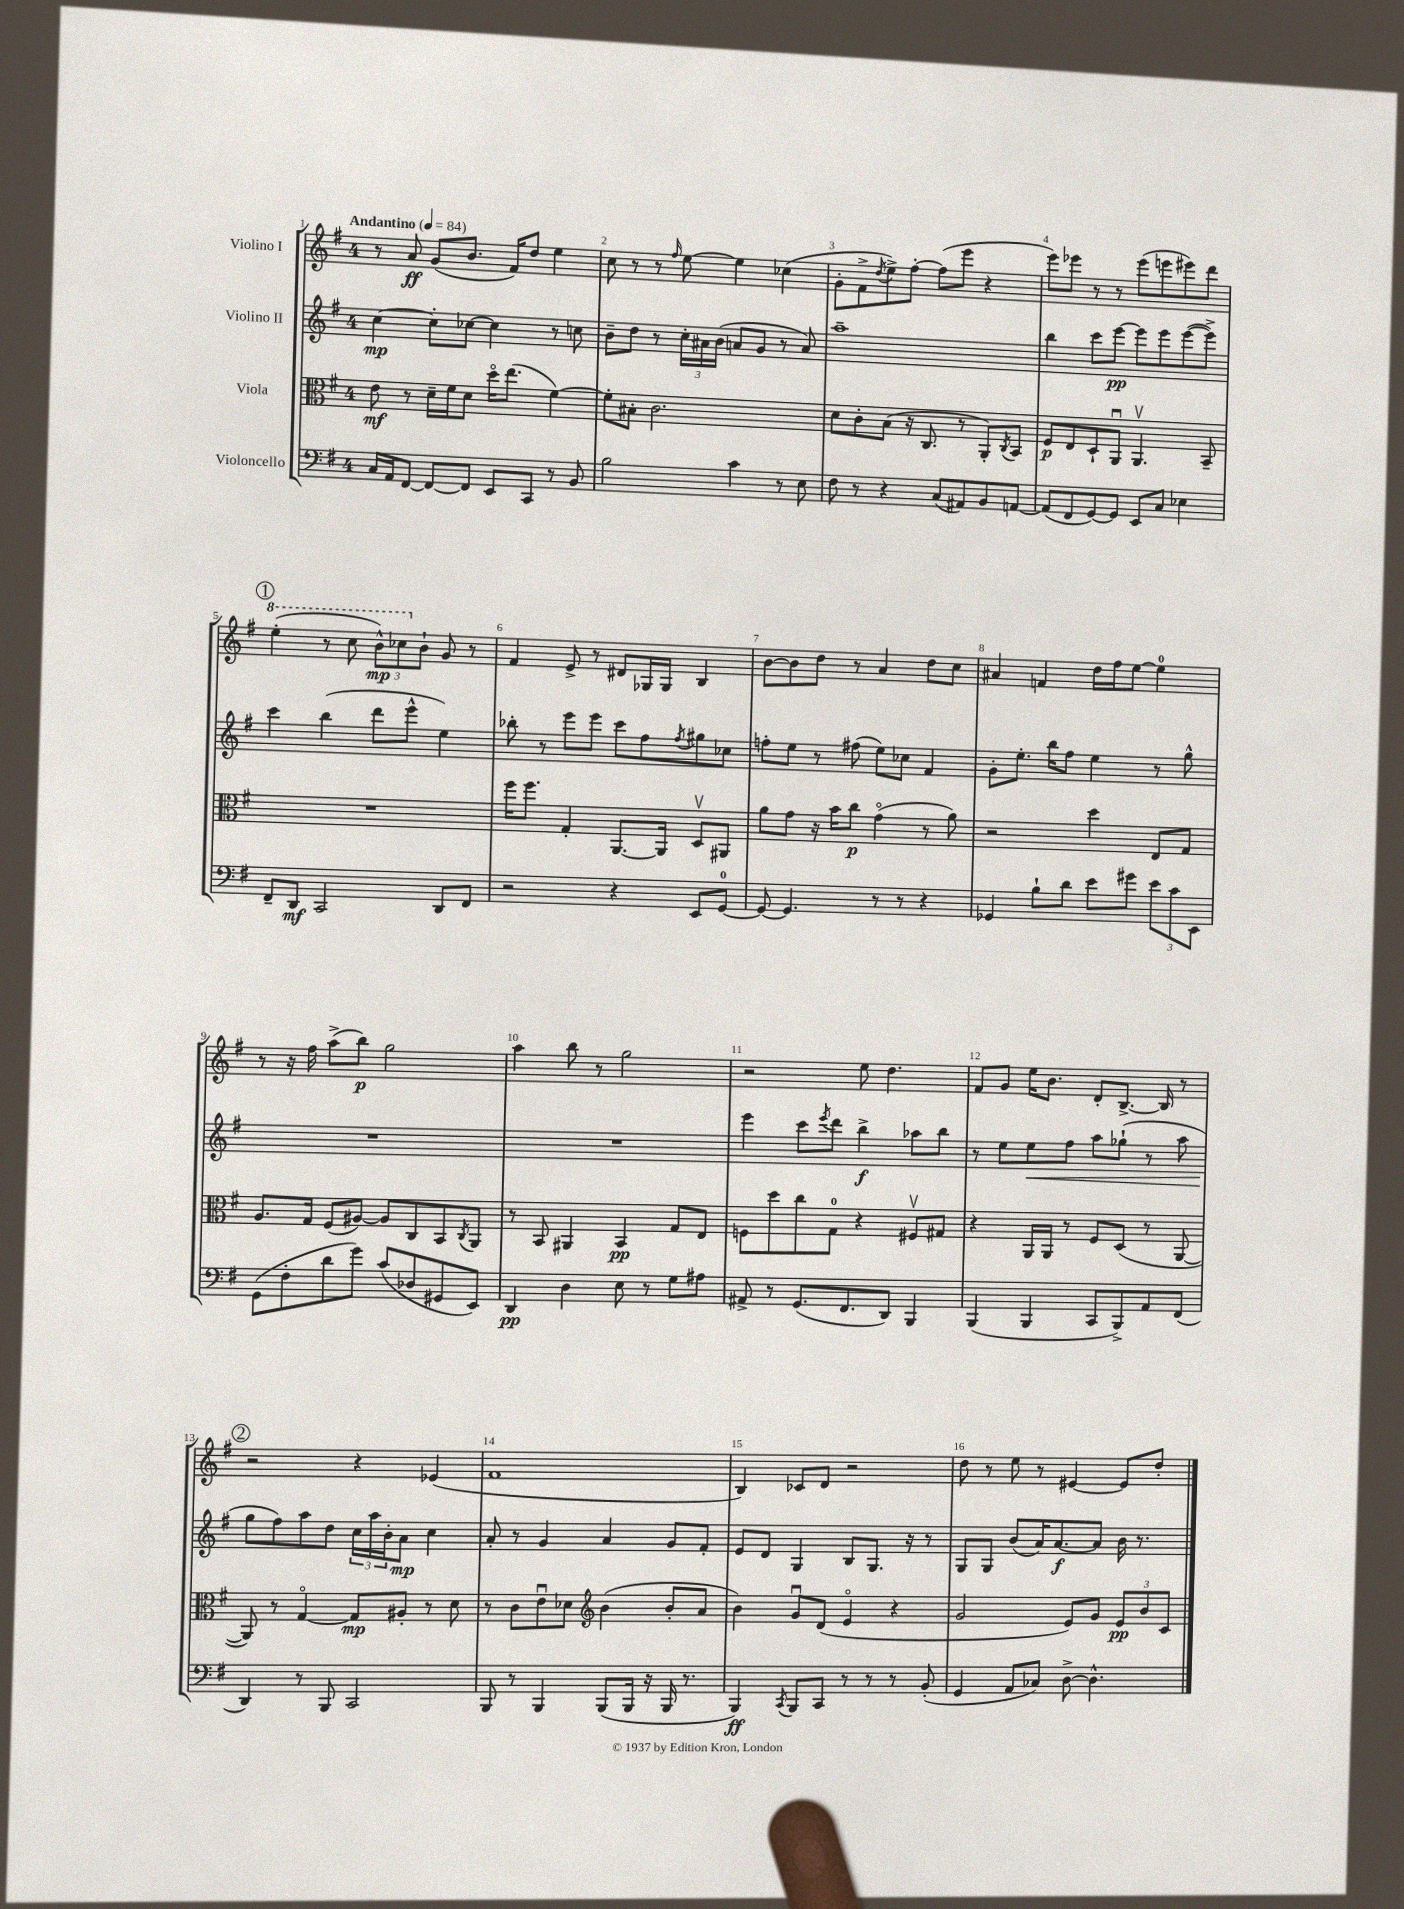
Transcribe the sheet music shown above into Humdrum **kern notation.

**kern	**dynam	**kern	**dynam	**kern	**dynam	**kern	**dynam
*part4	*part4	*part3	*part3	*part2	*part2	*part1	*part1
*staff4	*staff4	*staff3	*staff3	*staff2	*staff2	*staff1	*staff1
*I"Violoncello	*	*I"Viola	*	*I"Violino II	*	*I"Violino I	*
*clefF4	*	*clefC3	*	*clefG2	*	*clefG2	*
*k[f#]	*	*k[f#]	*	*k[f#]	*	*k[f#]	*
*M4/4	*	*M4/4	*	*M4/4	*	*M4/4	*
*MM84	*	*MM84	*	*MM84	*	*MM84	*
=1	=1	=1	=1	=1	=1	=1	=1
!	!	!	!	!	!	!LO:TX:a:B:t=Andantino	!
16C/LL	.	8e\	mf	[4cc\	mp	8r	.
16AA/J	.	.	.	.	.	.	.
[8FF#/J	.	8r	.	.	.	8a/	ff
8FF#/L_	.	16d~\LL	.	8cc'\L]	.	(8g/L	.
.	.	16f#\J	.	.	.	.	.
8FF#/J]	.	8d\J	.	[8cc-X\J	.	8.b/J	.
8EE/L	.	16dd\KL	.	4cc-\]	.	.	.
.	.	(8.ee\J	.	.	.	16f#/KL)	.
8CC/J	.	.	.	.	.	8dd/J	.
8r	.	[4f#\)	.	8r	.	4ee\	.
8BB/	.	.	.	8ccn\	.	.	.
=2	=2	=2	=2	=2	=2	=2	=2
2B\	.	8f#'\L]	.	8b~\L	.	8cc\	.
.	.	8B#X'\J	.	8dd\J	.	8r	.
.	.	2.c\	.	8r	.	8r	.
.	.	.	.	.	.	16qqff#/	.
.	.	.	.	24cc'\LL	.	[8ee\	.
.	.	.	.	24a#X\	.	.	.
.	.	.	.	(24b\JJ	.	.	.
4c\	.	.	.	8an/L	.	4ee\]	.
.	.	.	.	8g/J	.	.	.
8r	.	.	.	8r	.	(4cc-X\	.
8E\	.	.	.	8a/)	.	.	.
=3	=3	=3	=3	=3	=3	=3	=3
8F#\	.	8d\L	.	1aa~	.	8g'\L	.
8r	.	8c'\	.	.	.	8f#^\	.
.	.	.	.	.	.	8qdd/	.
4r	.	(8B\J	.	.	.	8ee^\)	.
.	.	16r	.	.	.	[8ff#'\J	.
.	.	8.C/	.	.	.	.	.
(8C/L	.	.	.	.	.	(8ff#\L]	.
8AA#X/)	.	8r	.	.	.	8eee\J	.
8BB/	.	8AA'/L)	.	.	.	4r	.
.	.	8qC/	.	.	.	.	.
[8AAn/J	.	8BB/J	.	.	.	.	.
=4	=4	=4	=4	=4	=4	=4	=4
(8AA/L]	.	8F#/L	p	4bb\	.	8eee\L)	.
8FF#/	.	8E/	.	.	.	8eee-X\J	.
[8GG/)	.	8D`/	.	8ccc\L	.	8r	.
8GG/J]	.	8AAu/J	.	[8eee\J	pp	8r	.
8EE/L	.	4.AAv/	.	8eee\L]	.	(8eee-\L	.
8C/J	.	.	.	8eee\	.	8eeen\	.
4E-X\	.	.	.	([8eee\	.	8eee#X\)	.
.	.	8BB~/	.	8eee^\J])	.	8ddd\J	.
!!LO:LB:g=z
!!LO:REH:place=s1:t=1
=5	=5	=5	=5	=5	=5	=5	=5
*	*	*	*	*	*	*8va	*
8FF#~/L	.	1r	.	4ccc\	.	(4eee'\	.
8DD/J	mf	.	.	.	.	.	.
2CC/	.	.	.	(4bb\	.	8r	.
.	.	.	.	.	.	8ccc\	.
.	.	.	.	8ddd\L	.	12bb^^\L)	mp
.	.	.	.	.	.	12ccc-X\	.
.	.	.	.	8eee^^\J	.	.	.
*	*	*	*	*	*	*X8va	*
.	.	.	.	.	.	12b`\J	.
8DD/L	.	.	.	4ee\)	.	8g/	.
8FF#/J	.	.	.	.	.	8r	.
=6	=6	=6	=6	=6	=6	=6	=6
2r	.	16ff#\KL	.	8bb-X'\	.	4f#/	.
.	.	8.ff#\J	.	.	.	.	.
.	.	.	.	8r	.	.	.
.	.	4G'/	.	8eee\L	.	8e^/	.
.	.	.	.	8eee\J	.	8r	.
4r	.	[8.AA/L	.	8ccc\L	.	8d#X/L	.
.	.	.	.	8ff#\	.	16G-X/L	.
.	.	16AA/Jk]	.	.	.	16G-/JJ	.
.	.	.	.	8qff#/	.	.	.
8EE/L	.	8Dv/L	.	8gg#X\	.	4B/	.
[8GG/J	.	8AA#X/J	.	8cc-X\J	.	.	.
=7	=7	=7	=7	=7	=7	=7	=7
8GG/_	.	8a\L	.	8ffn'\L	.	[8b\L	.
4.GG/]	.	8g\J	.	8ee\J	.	8b\]	.
.	.	16r	.	8r	.	8dd\J	.
.	.	16b\KL	.	.	.	.	.
.	.	8cc\J	p	(8ff#X\	.	8r	.
8r	.	(4g\	.	8ee\L)	.	4a/	.
8r	.	.	.	8cc-X\J	.	.	.
4r	.	8r	.	4f#/	.	8dd\L	.
.	.	8a\)	.	.	.	8cc\J	.
=8	=8	=8	=8	=8	=8	=8	=8
4GG-X/	.	2r	.	8g'\L	.	4a#X/	.
.	.	.	.	8.ee'\J	.	.	.
8B`\L	.	.	.	.	.	4fn/	.
.	.	.	.	16bb\KL	.	.	.
8d\J	.	.	.	8ff#\J	.	.	.
8e\L	.	4dd\	.	4ee\	.	16dd\LL	.
.	.	.	.	.	.	16ff#\J	.
8g#X\J	.	.	.	.	.	[8ee\J	.
12e\L	.	8E/L	.	8r	.	4ee\]	.
12c\	.	.	.	.	.	.	.
.	.	8G/J	.	8gg^^\	.	.	.
12EE\J	.	.	.	.	.	.	.
!!LO:LB:g=z
=9	=9	=9	=9	=9	=9	=9	=9
(8GG\L	.	8.A/L	.	1r	.	8r	.
8F#'\	.	.	.	.	.	16r	.
.	.	16G/Jk	.	.	.	16ff#\	.
8d\	.	(8F#/L	.	.	.	(8aa^\L	.
8g\J)	.	[8A#X/J)	.	.	.	8bb\J)	p
(8c/L	.	8A#/L]	.	.	.	2gg\	.
8D-X/	.	8C/	.	.	.	.	.
8GG#X/	.	8BB/	.	.	.	.	.
.	.	8qC/	.	.	.	.	.
8EE/J)	.	8AA/J	.	.	.	.	.
=10	=10	=10	=10	=10	=10	=10	=10
4DD/	pp	8r	.	1r	.	4aa\	.
.	.	8BB/	.	.	.	.	.
4D\	.	4AA#X/	.	.	.	8bb\	.
.	.	.	.	.	.	8r	.
8E\	.	4BB/	pp	.	.	2gg\	.
8r	.	.	.	.	.	.	.
8G\L	.	8G/L	.	.	.	.	.
8A#X\J	.	8E/J	.	.	.	.	.
=11	=11	=11	=11	=11	=11	=11	=11
8AA#X^/	.	8Fn\L	.	4eee\	.	2r	.
8r	.	8dd\	.	.	.	.	.
(8.GG/L	.	8cc\	.	8ccc\L	.	.	.
.	.	.	.	8qeee/	.	.	.
.	.	8G\J	.	8ddd\J	.	.	.
8.FF#/	.	.	.	.	.	.	.
.	.	4r	.	4bb^\	f	8ee\	.
8DD/J)	.	.	.	.	.	4.dd\	.
4BBB/	.	8F#Xv/L	.	8aa-X\L	.	.	.
.	.	8G#X/J	.	8bb\J	.	.	.
=12	=12	=12	=12	=12	=12	=12	=12
(4BBB/	.	4r	.	8r	.	8f#/L	.
.	.	.	.	8ee\L	.	8g/J	.
!	!	!	!	!	!LO:HP:b	!	!
4BBB/	.	16AA/LL	.	8ee\	<	16ee\KL	.
.	.	16AA/JJ	.	.	.	8.b\J	.
.	.	8r	.	8ff#\J	.	.	.
8CC/L	.	8F#/L	.	8aa\L	.	8d'/L	.
8BBB^/)	.	(8D/J	.	(8gg-X`\J	.	[8.B^/J	.
8AA/	.	8r	.	8r	.	.	.
.	.	.	.	.	.	16B/]	.
(8FF#/J	.	[8AA/	.	8aa\	.	8r	.
!!LO:LB:g=z
!!LO:REH:place=s1:t=2
=13	=13	=13	=13	=13	=13	=13	=13
4DD/)	.	8AA/])	.	8gg\L	.	2r	.
.	.	8r	.	8ff#\)	[	.	.
8r	.	[4G/	.	8aa\	.	.	.
8BBB/	.	.	.	8dd\J	.	.	.
2CC/	.	8G/L]	mp	24cc\LL	.	4r	.
.	.	.	.	24aa\	.	.	.
.	.	.	.	24b'\J	.	.	.
.	.	8A#X'/J	.	8a\J	mp	.	.
.	.	8r	.	4cc\	.	(4e-X/	.
.	.	8d\	.	.	.	.	.
=14	=14	=14	=14	=14	=14	=14	=14
8BBB/	.	8r	.	8a'/	.	1f#	.
8r	.	8c\L	.	8r	.	.	.
4BBB/	.	8eu\	.	4g/	.	.	.
.	.	8d-X\J	.	.	.	.	.
*	*	*clefG2	*	*	*	*	*
(8BBB/L	.	(4b\	.	4a/	.	.	.
16BBB/Jk	.	.	.	.	.	.	.
16r	.	.	.	.	.	.	.
16BBB/	.	8b'/L	.	8g/L	.	.	.
8.r	.	.	.	.	.	.	.
.	.	8a/J	.	8f#'/J	.	.	.
=15	=15	=15	=15	=15	=15	=15	=15
4BBB/)	ff	4b\)	.	8e/L	.	4B/)	.
.	.	.	.	8d/J	.	.	.
8qCC/	.	.	.	.	.	.	.
8BBB/L	.	8gu/L	.	4G/	.	8c-X/L	.
8CC/J	.	(8d/J	.	.	.	8d/J	.
8r	.	4e/	.	8B/L	.	2r	.
8r	.	.	.	8.G/J	.	.	.
8r	.	4r	.	.	.	.	.
.	.	.	.	16r	.	.	.
(8BB'/	.	.	.	8r	.	.	.
=16	=16	=16	=16	=16	=16	=16	=16
4GG/	.	2g/	.	8G/L	.	8dd\	.
.	.	.	.	8G/J	.	8r	.
8AA/L	.	.	.	(8b/L	.	8ee\	.
8C-X/J)	.	.	.	16a/K)	.	8r	.
.	.	.	.	[8.a/	f	.	.
[8D^\	.	8e/L)	.	.	.	[4e#X/	.
4.D^^\]	.	8g/J	.	8a/J]	.	.	.
.	.	12e/L	pp	16b\	.	8e#/L]	.
.	.	.	.	8.r	.	.	.
.	.	12b/	.	.	.	.	.
.	.	.	.	.	.	8dd'/J	.
.	.	12c/J	.	.	.	.	.
==	==	==	==	==	==	==	==
*-	*-	*-	*-	*-	*-	*-	*-
